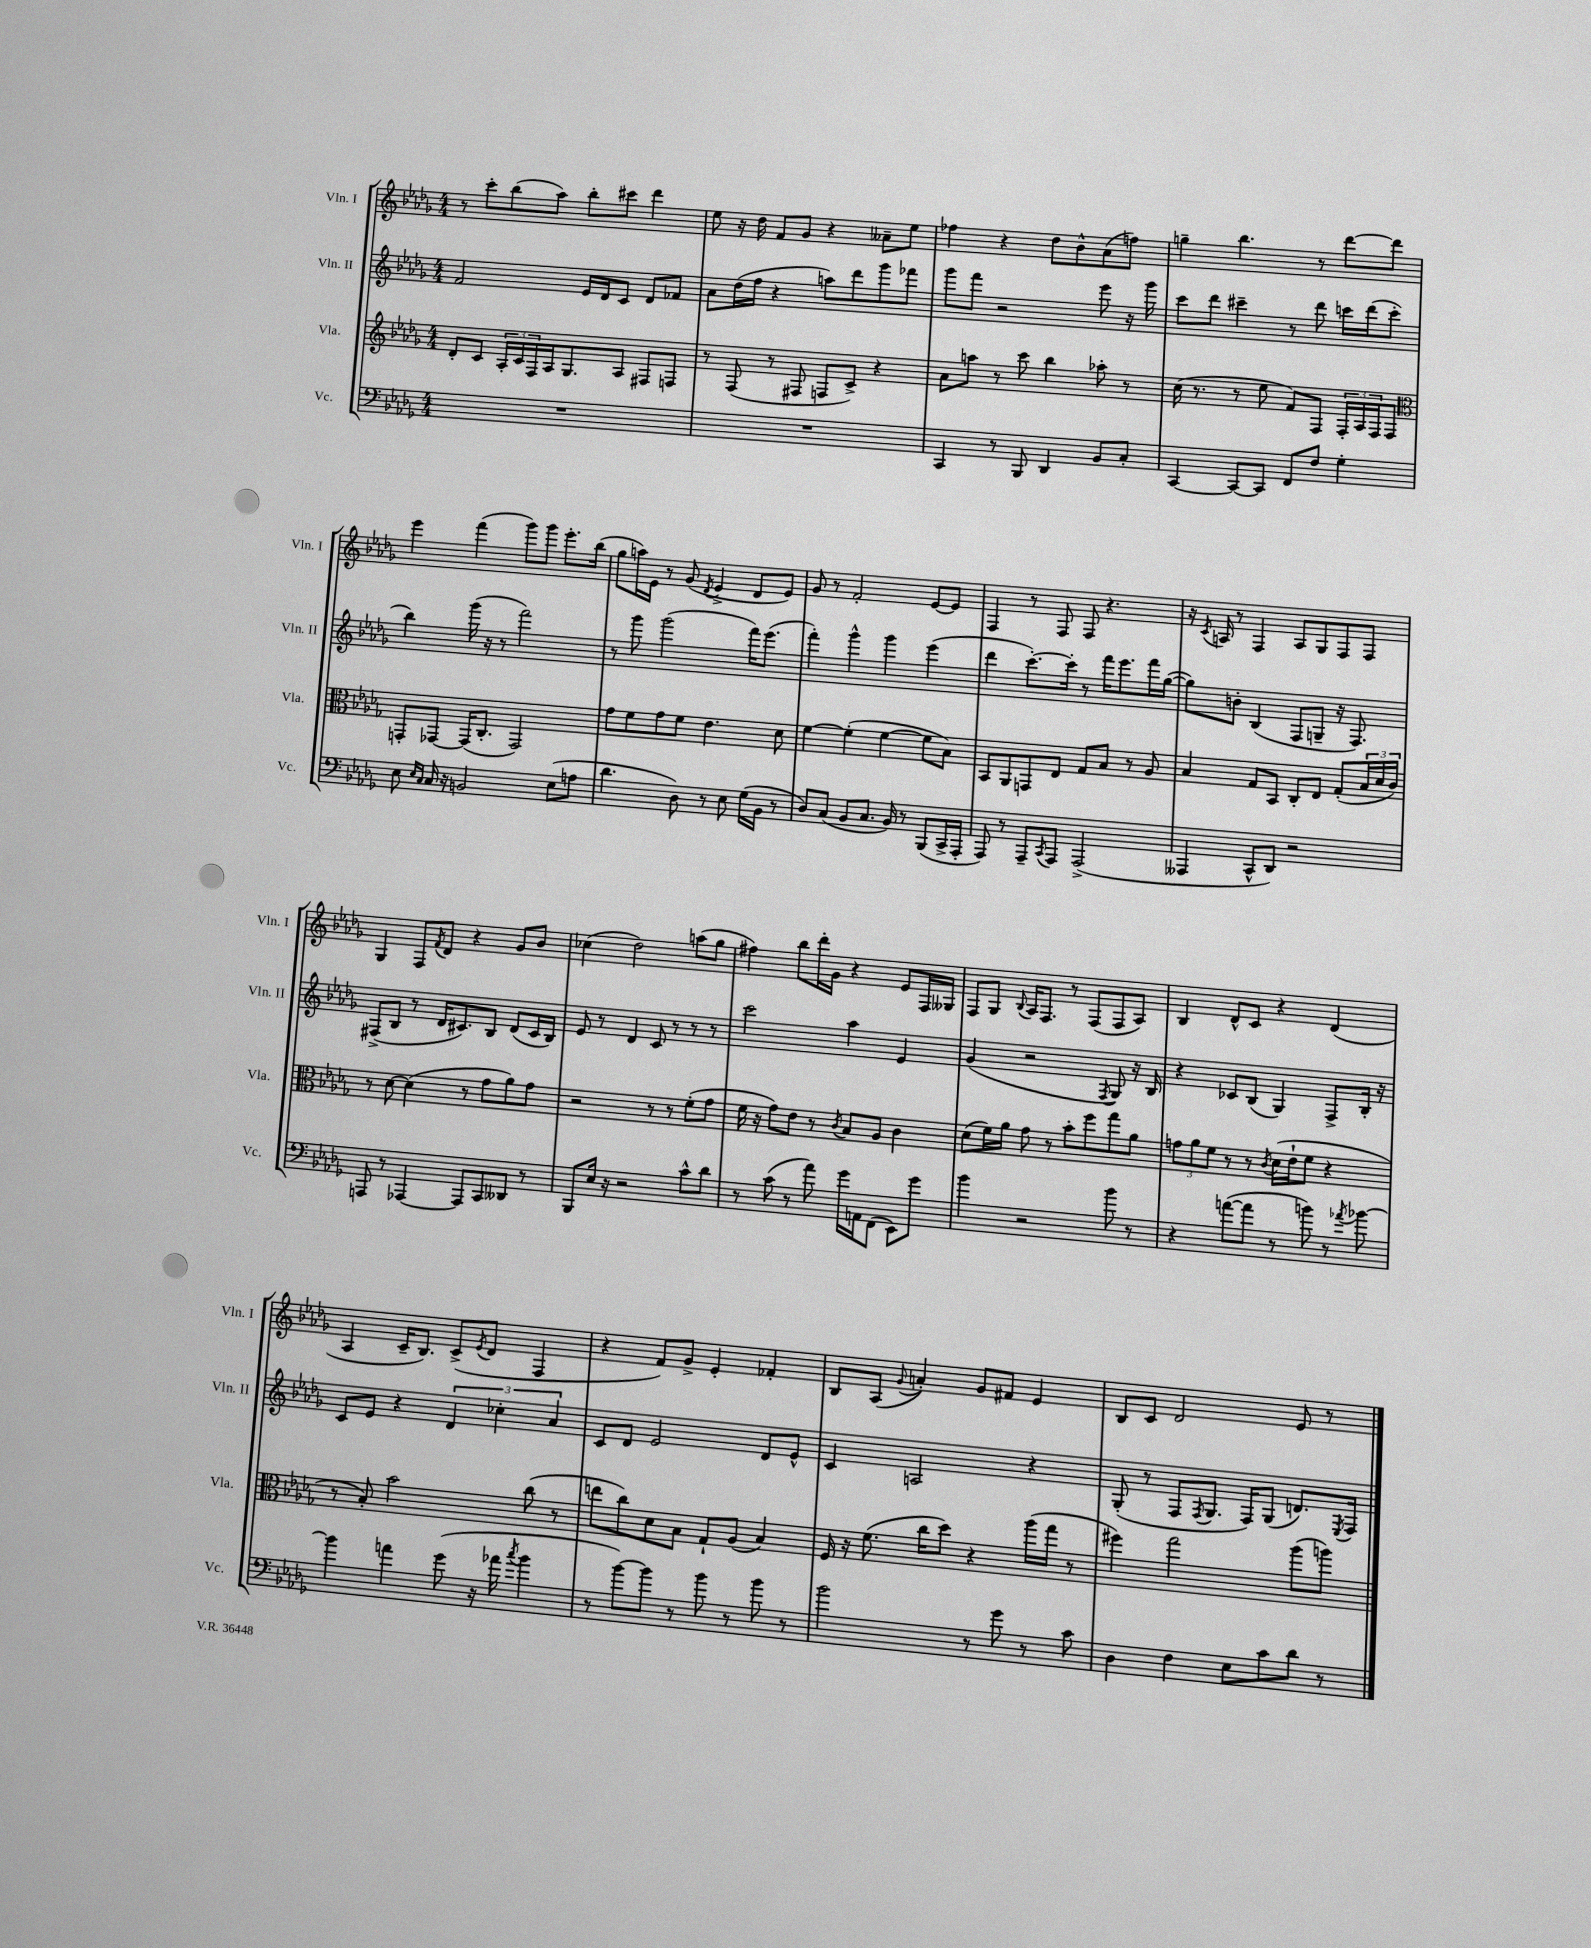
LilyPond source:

<<
\new StaffGroup <<
\new Staff = "s0" \with { instrumentName = "Vln. I" shortInstrumentName = "Vln. I" } {
    \clef treble \key des \major \numericTimeSignature \time 4/4
    r8 c'''8-. bes''8( aes''8) bes''8-. cis'''8 des'''4 |
    ees''8 r16 des''16 f'8 ges'8 r4 aeses'8-- ees''8 |
    fes''4 r4 des''8 bes'8-^ aes'8( f''8) |
    g''4-- bes''4. r8 des'''8~ des'''8 |
    ees'''4 f'''4( ges'''8) ges'''8 ees'''8.-. bes''16( |
    ges''8 a''16) ees'16 r8 ges'8( \acciaccatura { des'8 } ees'4-> des'8 ees'8) |
    ges'8 r8 f'2-. ees'8~ ees'8 |
    f4 r8 f8 f8 r4. |
    r16 \acciaccatura { c'8 } a16 r8 f4 a8 ges8 f8 f8 |
    ges4 f8 \acciaccatura { f'8 } des'8 r4 ges'8 bes'8 |
    ces''4( des''2) a''8( ges''8 |
    fis''4) bes''8 des'''16-. ges'16 r4 ees'8 f16 geses16 |
    f8 ges8 \appoggiatura { bes8 } aes16 f8. r8 f8( f8 aes8) |
    bes4 des'8-^ c'8 r4 des'4( |
    aes4 c'16-- bes8.) c'8->( \acciaccatura { ees'8 } des'8 f4 |
    r4 f'8) ges'8-> ees'4-. fes'4-. |
    bes8 aes8( \appoggiatura { ges'8 } a'4-.) ges'8 fis'8 ees'4 |
    bes8 c'8 des'2 ees'8 r8 \bar "|." |
}
\new Staff = "s1" \with { instrumentName = "Vln. II" shortInstrumentName = "Vln. II" } {
    \clef treble \key des \major \numericTimeSignature \time 4/4
    f'2 ees'16 des'16 c'8 des'8 fes'8 |
    aes'8 des''16( f''16 r4 a''8) des'''8 ges'''8 fes'''8 |
    ges'''8 f'''8 r2 ees'''8 r16 ges'''16 |
    c'''8 des'''8 cis'''4-- r8 des'''8 c'''16 des'''16( c'''8-. |
    bes''4) ges'''16( r16 r8 f'''2) |
    r8 ges'''8 ges'''2( f'''16) ees'''8.( |
    f'''4-.) ges'''4-^ ges'''4 ees'''4( |
    des'''4 c'''8.~-.) c'''16-. r8 f'''16 ees'''8. f'''16 ges''16~( |
    ges''8) b'8-. bes4( f8 g8-- r16 f8.) |
    fis8->( bes8 r8 des'16 cis'8.) bes8 des'8( cis'16 bes16) |
    ees'8 r8 des'4 c'8 r8 r8 r8 |
    c'''2 aes''4 ees'4 |
    ges'4( r2 \acciaccatura { f8 } ges8) r16 bes16 |
    r4 ces'8 bes8( ges4) f8-> bes16-. r16 |
    c'8 ees'8 r4 \tuplet 3/2 { des'4 ces''4-. aes'4 } |
    c'8 des'8 ees'2 des'8 ees'8-^ |
    c'4 a2 r4 |
    ges8-.( r8 f8 \acciaccatura { f8 } ges8. f16) ges8( d'8.) \acciaccatura { ees8 } f16 \bar "|." |
}
\new Staff = "s2" \with { instrumentName = "Vla." shortInstrumentName = "Vla." } {
    \clef treble \key des \major \numericTimeSignature \time 4/4
    des'8-. c'8 \tuplet 3/2 { aes16-. c'16 f16 } aes16 ges8. aes8 fis8 f8 |
    r8 f8( r8 fis8 f8 c'8->) r4 |
    aes'8 a''8 r8 c'''8 bes''4 aes''8-. r8 |
    c''16( r8. r8 ees''8 f'8) f8 \tuplet 3/2 { f16-. aes16 f16 } f8 |
    \clef alto g,8-. ges,8~ ges,16( c8.-. ges,2) |
    ges'8 f'8 ges'8 f'8 ees'4. des'8 |
    f'4~ f'4-.( f'4~ f'8 bes8) |
    bes,8 aes,8 g,8 ees8 ges8 bes8 r8 aes8 |
    bes4 ges8 bes,8 c8-. ees8 ges8-.( \tuplet 3/2 { bes16 des'16 c'16) } |
    r8 des'8~ des'4( r8 ges'8 aes'8) ges'8 |
    r2 r8 r8 f'8-.( ges'8 |
    f'16 r16 ges'8) ees'8 r8 \acciaccatura { c'8 } bes8 aes8 c'4 |
    des'8( f'16) aes'16 ges'8 r8 bes'8-. f''8 ges''8 aes'8 |
    \tuplet 3/2 { g'8 aes'8 f'8 } r8 r8 \acciaccatura { c'8 } des'16( ees'16-! f'8 r4 |
    r8 bes8-.) bes'2 c''8( r8 |
    e''8 c''8) des'8 bes8 ges8-! aes8( bes4) |
    f16 r16 f'8.( c''16 des''8) r4 aes''16( ges''16 r8 |
    fis''4) ges''2 aes''8( a''8) \bar "|." |
}
\new Staff = "s3" \with { instrumentName = "Vc." shortInstrumentName = "Vc." } {
    \clef bass \key des \major \numericTimeSignature \time 4/4
    R1 |
    R1 |
    c,4 r8 bes,,8 des,4 bes,8 c8-. |
    c,4~ c,8~ c,8 f,8 f8 ges4-. |
    ees8 \grace { ees16 c16 } c16 r16 b,2 ees8( a8 |
    des'4. des8) r8 ees8 ges16( bes,16 r8 |
    des8) c8( bes,8 c8. bes,16) r8 bes,,8( c,16-> aes,,16-. |
    aes,,8) r8 aes,,8-- \acciaccatura { c,8 } aes,,8 aes,,2->( |
    aeses,,4 c,8-^ des,8) r2 |
    a,,8 r8 aes,,4~ aes,,8 c,8 deses,8 r8 |
    bes,,8 ees16 r16 r2 c'8-^ des'8 |
    r8 c'8( r8 aes'8) ges'16 a,16 f,8( ees,8) ges'8 |
    bes'4 r2 bes'8 r8 |
    r4 a'8~( a'8 r8 b'8) r8 \acciaccatura { aes'8 } bes'8~ |
    bes'4 a'4 ges'8( r16 aes'16 \acciaccatura { c''8 } bes'4 |
    r8 bes'8~) bes'8 r8 bes'8 r8 bes'8 r8 |
    bes'2 r8 ges'8 r8 c'8 |
    des4 f4 ees8 c'8 des'8 r8 \bar "|." |
}
>>
>>
\layout { \context { \Score \remove "Bar_number_engraver" } }
